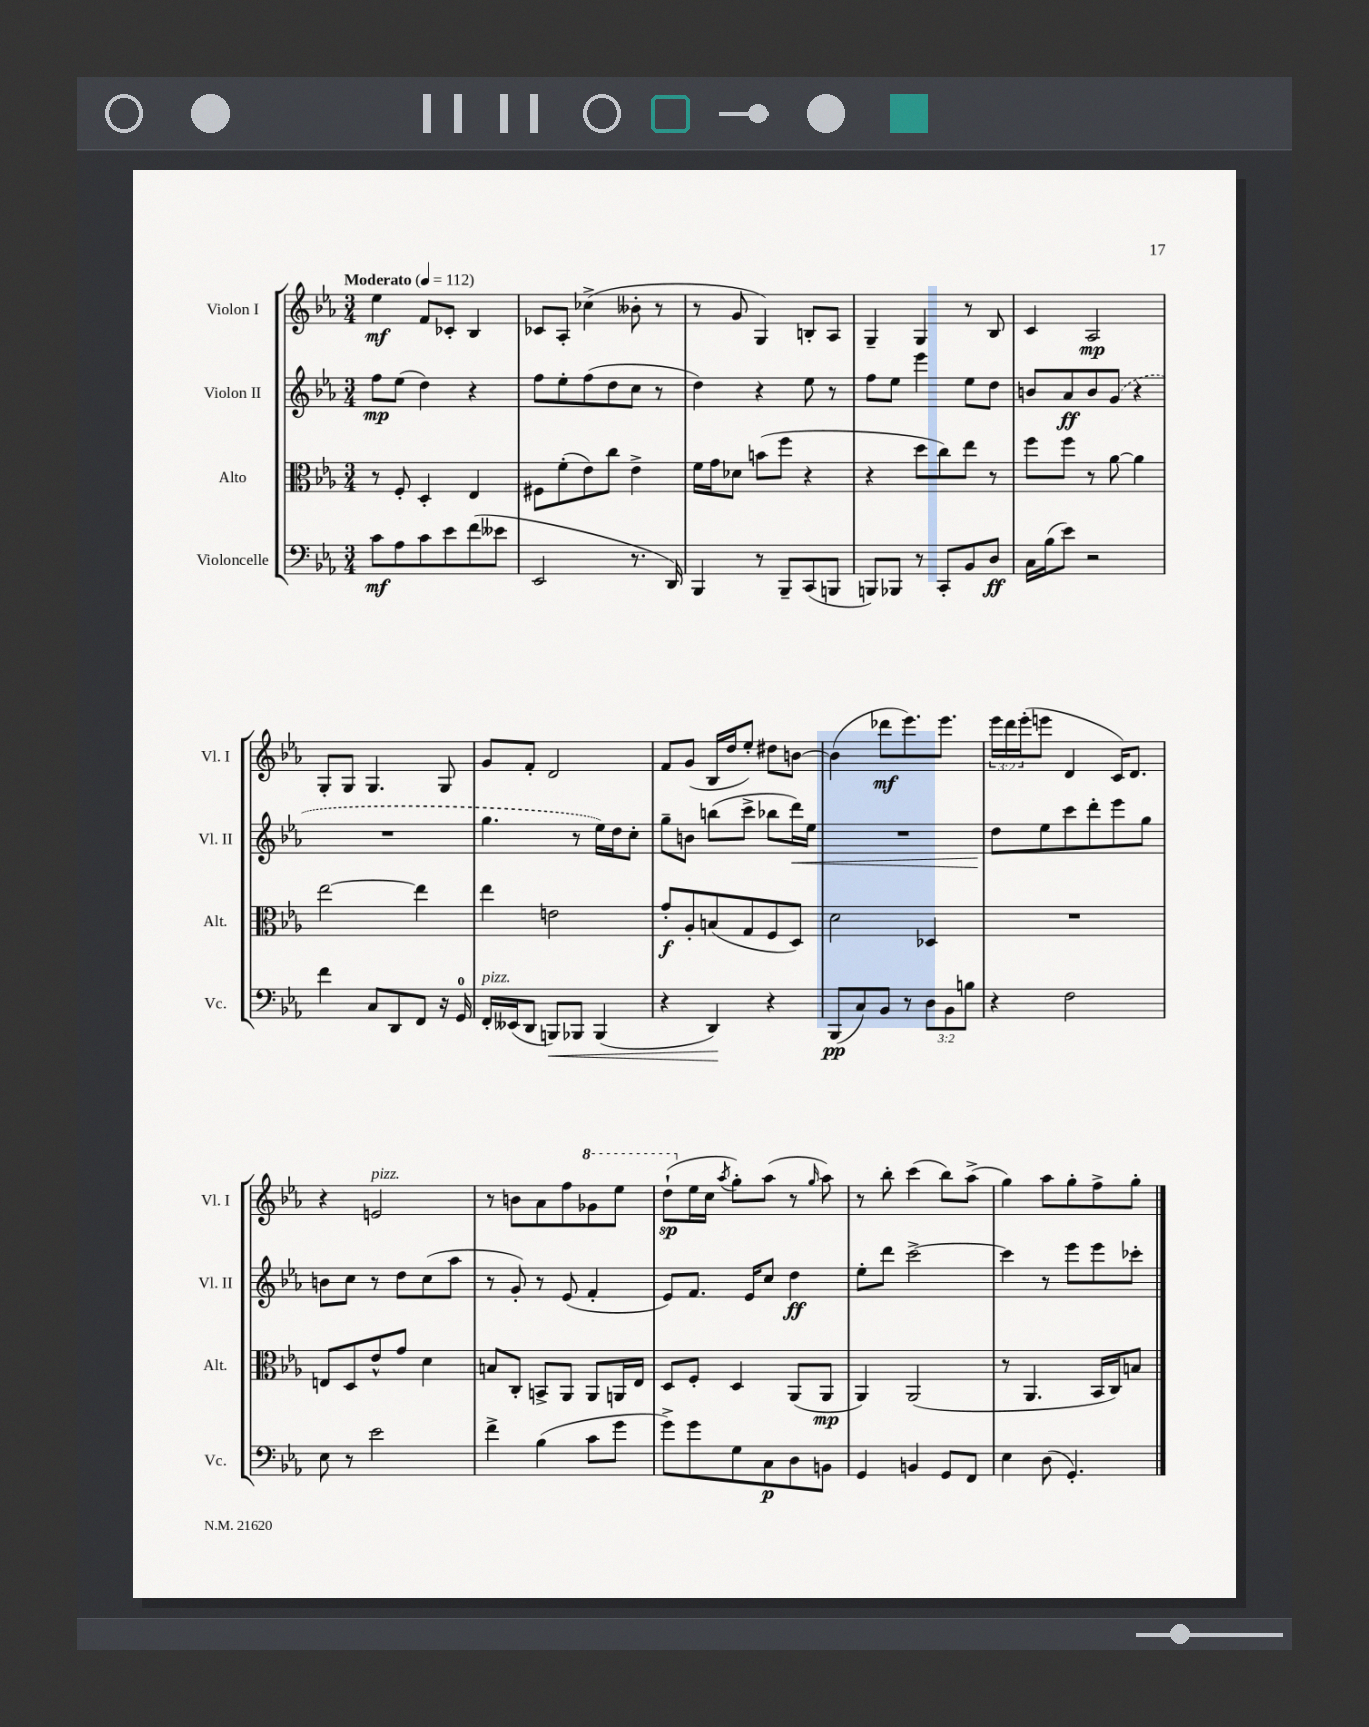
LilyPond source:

<<
\new StaffGroup <<
\new Staff = "s0" \with { instrumentName = "Violon I" shortInstrumentName = "Vl. I" } {
    \clef treble \key ees \major \numericTimeSignature \time 3/4 \override Staff.TupletNumber.text = #tuplet-number::calc-fraction-text \tempo "Moderato" 4 = 112
    ees''4\mf f'8 ces'8-. bes4 |
    ces'8 aes8-. ces''4->( beses'8-. r8 |
    r8 g'8 g4) b8-. aes8 |
    g4-- g4 r8 bes8 |
    c'4 aes2\mp |
    g8-. g8 g4. g8 |
    g'8 f'8-. d'2 |
    f'8 g'8( bes16 d''16 ees''8-.) dis''8 b'8~ |
    b'4( des'''8\mf ees'''8.) ees'''8. |
    \tuplet 3/2 { ees'''16 d'''16 ees'''16-.( } e'''8 d'4 c'16) d'8. |
    r4 e'2^\markup { \italic "pizz." } |
    r8 b'8 aes'8 f''8 \ottava #1 ges''8 ees'''8 |
    d'''8-!\sp( \ottava #0 ees''16 c''16 \acciaccatura { aes''8 } g''8-.) aes''8( r8 \grace { g''16 } aes''8) |
    r8 bes''8-. c'''4( bes''8) aes''8->( |
    g''4) aes''8 g''8-. f''8-> g''8-. \bar "|." |
}
\new Staff = "s1" \with { instrumentName = "Violon II" shortInstrumentName = "Vl. II" } {
    \clef treble \key ees \major \numericTimeSignature \time 3/4
    f''8\mp ees''8( d''4) r4 |
    f''8 ees''8-. f''8( d''8 c''8 r8 |
    d''4) r4 ees''8 r8 |
    f''8 ees''8 ees'''4 ees''8 d''8 |
    b'8 aes'8\ff b'8 \once \slurDashed g'8( r4 |
    R2. |
    g''4. r8 ees''16) d''16 c''8-. |
    g''8-- b'8 b''8( c'''8-> bes''8 d'''16\<) ees''16 |
    R2. |
    d''8\! ees''8 c'''8 d'''8-. ees'''8 g''8 |
    b'8 c''8 r8 d''8 c''8( aes''8 |
    r8 g'8-.) r8 ees'8( f'4-. |
    ees'8) f'8. ees'16 c''8 d''4\ff |
    ees''8-. d'''8 c'''2~-> |
    c'''4 r8 ees'''8 ees'''8 ces'''8-. \bar "|." |
}
\new Staff = "s2" \with { instrumentName = "Alto" shortInstrumentName = "Alt." } {
    \clef alto \key ees \major \numericTimeSignature \time 3/4
    r8 f8-. d4-. ees4 |
    fis8 f'8-.( ees'8) c''8 ees'4-> |
    f'16 g'16 des'8 b'8( f''8 r4 |
    r4 d''8 c''8) ees''8 r8 |
    f''8 f''8 r8 aes'8~ aes'4 |
    ees''2~ ees''4 |
    ees''4 e'2 |
    g'8-.\f aes8-. b8( g8 f8 d8) |
    d'2 des4 |
    R2. |
    e8 d8 ees'8-^ g'8 d'4 |
    b8 c8-. b,8-> aes,8 aes,8 a,16 ees16 |
    d8 f8-. d4 aes,8( aes,8\mp |
    aes,4) aes,2( |
    r8 aes,4. bes,16 c16) b8 \bar "|." |
}
\new Staff = "s3" \with { instrumentName = "Violoncelle" shortInstrumentName = "Vc." } {
    \clef bass \key ees \major \numericTimeSignature \time 3/4 \override Staff.TupletNumber.text = #tuplet-number::calc-fraction-text
    c'8\mf aes8 c'8 ees'8 f'8( eeses'8 |
    ees,2 r8. d,16) |
    bes,,4 r8 bes,,8-- c,8( b,,8 |
    b,,8) bes,,8 r8 c,8-. bes,8 d8\ff |
    c16 bes16( ees'8) r2 |
    f'4 c8 d,8 f,8 r16 g,16-0 |
    f,16-.^\markup { \italic "pizz." } eeses,16( d,8 b,,8\<) bes,,8 bes,,4( |
    r4 d,4\!) r4 |
    bes,,8\pp( c8) bes,8 r8 \tuplet 3/2 { d8 bes,8 b8 } |
    r4 f2 |
    ees8 r8 ees'2 |
    f'4-> bes4( c'8 g'8 |
    g'8->) g'8 g8 c8\p d8 b,8 |
    g,4 b,4 g,8 f,8 |
    ees4 d8( g,4.-.) \bar "|." |
}
>>
>>
\layout { \context { \Score \remove "Bar_number_engraver" } }
